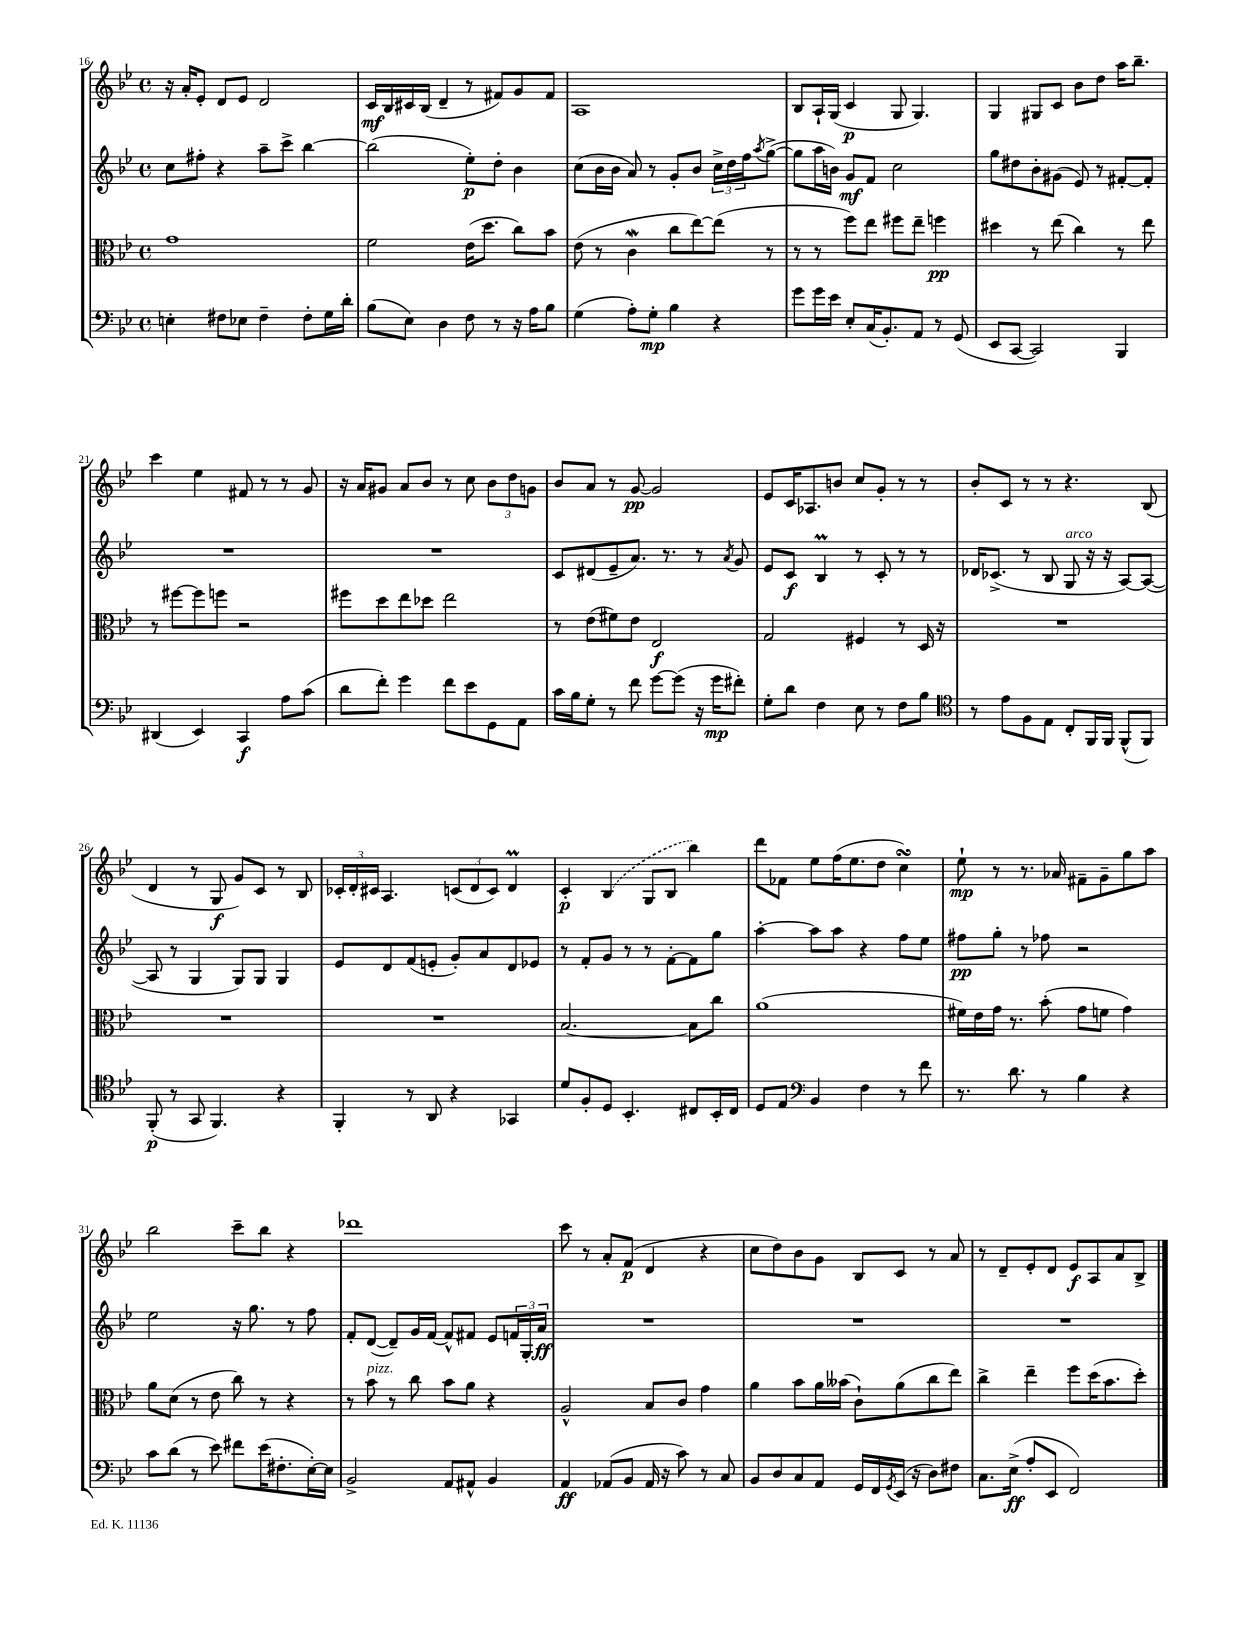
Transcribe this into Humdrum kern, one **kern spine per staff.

**kern	**kern	**kern	**kern
*staff4	*staff3	*staff2	*staff1
*clefF4	*clefC3	*clefG2	*clefG2
*k[b-e-]	*k[b-e-]	*k[b-e-]	*k[b-e-]
*M4/4	*M4/4	*M4/4	*M4/4
*met(c)	*met(c)	*met(c)	*met(c)
4E'	1g	8cc	16r
.	.	.	16a'
.	.	8ff#'	8e-'
8F#	.	4r	8d
8E-	.	.	8e-
4F#~	.	8aa~	2d
.	.	8ccc^	.
8F#'	.	[4bb-	.
16G	.	.	.
16d'	.	.	.
=	=	=	=
(8B-	2f	(2bb-]	16c
.	.	.	16B-
8E-)	.	.	16c#
.	.	.	(16B-
4D	.	.	4d~
8F	(16e-	8ee-')	8r
.	8.dd	.	.
8r	.	8dd'	8f#)
16r	8cc)	4b-	8g
16A	.	.	.
8B-	8b-	.	8f#
=	=	=	=
(4G	(8e-	(8cc	1A
.	8r	16b-	.
.	.	16b-	.
8A')	4c	8a)	.
8G'	.	8r	.
4B-	8cc	8g'	.
.	[8ee-)	8b-	.
4r	(8ee-]	24cc^	.
.	.	24dd	.
.	.	24ff	.
.	.	8qaa	.
.	8r	([8gg^	.
=	=	=	=
8g	8r	8gg]	8B-
16g	8r	16aa	16A`
16e-	.	16b)	(16G
8E-'	8ff)	8g	4c
(16C	8ee-	8f	.
8.BB-')	.	.	.
.	8ff#	2cc	8G
8AA	8ee-~	.	4.G)
8r	4ff	.	.
(8GG	.	.	.
=	=	=	=
8EE-	4dd#	8gg	4G
[8CC	.	8dd#	.
2CC])	8r	8b-'	8G#
.	(8ee-	(8g#	8c
.	4cc)	8e-)	8b-
.	.	8r	8dd
4BBB-	8r	[8f#'	16aa
.	.	.	8.bb-~
.	8ee-	8f#']	.
=	=	=	=
(4DD#	8r	1r	4ccc
.	[8ff#	.	.
4EE-)	8ff#]	.	4ee-
.	8ff	.	.
4CC	2r	.	8f#
.	.	.	8r
8A	.	.	8r
(8c	.	.	8g
=	=	=	=
8d	8ff#	1r	16r
.	.	.	16a
8f')	8dd	.	8g#
4g	8ee-	.	8a
.	8dd-	.	8b-
8f	2ee-	.	8r
8e-	.	.	8cc
8GG	.	.	12b-
.	.	.	12dd
8AA	.	.	.
.	.	.	12g
=	=	=	=
16c	8r	8c	8b-
16B-	.	.	.
8G'	(8e-	(8d#	8a
8r	8f#)	8e-~	8r
8f	8e-	8.a)	[8g
[8g	2E-	.	2g]
.	.	8.r	.
(8g]	.	.	.
16r	.	8r	.
16g	.	.	.
.	.	8qa	.
8f#')	.	8g	.
=	=	=	=
8G'	2G	8e-	8e-
8d	.	8c	16c
.	.	.	8.A-
4F	.	4B-	.
.	.	.	8b
8E-	4F#	8r	8cc
8r	.	8c'	8g'
8F	8r	8r	8r
8B-	16D	8r	8r
.	16r	.	.
=	=	=	=
*clefC4	*	*	*
8r	1r	16d-	8b-'
.	.	(8.c-^	.
8e-	.	.	8c
8F	.	8r	8r
8E-	.	8B-	8r
8C'	.	8G	4.r
16FF	.	16r	.
16FF	.	16r	.
(8FF^^	.	[8A)	.
8FF)	.	(8A_	(8B-
=	=	=	=
(8FF'	1r	8A]	4d
8r	.	8r	.
8GG	.	4G	8r
4.FF)	.	.	8G
.	.	8G)	8g)
.	.	8G	8c
4r	.	4G	8r
.	.	.	8B-
=	=	=	=
4FF'	1r	8e-	24c-'
.	.	.	24d'
.	.	.	24c#
.	.	8d	4.A
8r	.	(8f	.
8AA	.	8e'	.
4r	.	8g')	(12c
.	.	.	12d
.	.	8a	.
.	.	.	12c)
4GG-	.	8d	4d
.	.	8e-	.
=	=	=	=
8d	[2.B-	8r	4c'
8F'	.	8f'	.
8D	.	8g	(4B-
4.BB-'	.	8r	.
.	.	8r	8G
.	.	[8f'	8B-
8C#	8B-]	8f]	4bb-)
16BB-'	8cc	8gg	.
16C#	.	.	.
=	=	=	=
8D	(1a	[4aa'	8ddd
8E-	.	.	8f-
*clefF4	*	*	*
4BB-	.	8aa]	8ee-
.	.	8aa	(16ff
.	.	.	8.ee-
4F	.	4r	.
.	.	.	8dd
8r	.	8ff	4cc)
8f	.	8ee-	.
=	=	=	=
8.r	16f#)	8ff#	8ee-`
.	16e-	.	.
.	16g	8gg'	8r
8.d	8.r	.	.
.	.	8r	8.r
8r	(8b-'	8ff-	.
.	.	.	16a-
4B-	8g	2r	8f#~
.	8f	.	8g~
4r	4g)	.	8gg
.	.	.	8aa
=	=	=	=
8c	8a	2ee-	2bb-
(8d	(8d	.	.
8r	8r	.	.
8e-)	8e-	.	.
8f#	8cc)	16r	8ccc~
.	.	8.gg	.
(16e-	8r	.	8bb-
8.F#'	.	.	.
.	4r	8r	4r
[16E-')	.	8ff	.
16E-]	.	.	.
=	=	=	=
2BB-^	8r	8f'	1ddd-
.	8b-	([8d	.
.	8r	8d~])	.
.	8cc	16g	.
.	.	[16f	.
8AA	8b-	8f^^]	.
8AA#^^	8a	8f#	.
4BB-	4r	8e-	.
.	.	24f	.
.	.	24G'	.
.	.	24a	.
=	=	=	=
4AA	2A^^	1r	8ccc
.	.	.	8r
(8AA-	.	.	8a'
8BB-	.	.	(8f
16AA-	8B-	.	4d
16r	.	.	.
8c)	8c	.	.
8r	4g	.	4r
8C	.	.	.
=	=	=	=
8BB-	4a	1r	8cc
8D	.	.	8dd)
8C	8b-	.	8b-
8AA	16a	.	8g
.	(16b--	.	.
16GG	8c`)	.	8B-
16FF	.	.	.
8qGG	.	.	.
(16EE-	(8a	.	8c
16r	.	.	.
8D)	8cc	.	8r
8F#	8ee-)	.	8a
=	=	=	=
8.C	4cc^	1r	8r
.	.	.	8d~
(16E-^	.	.	.
8A'	4ee-~	.	8e-'
8EE-	.	.	8d
2FF)	8ff	.	8e-
.	(16dd	.	8A
.	8.b-	.	.
.	.	.	8a
.	8dd')	.	8B-^
==	==	==	==
*-	*-	*-	*-
